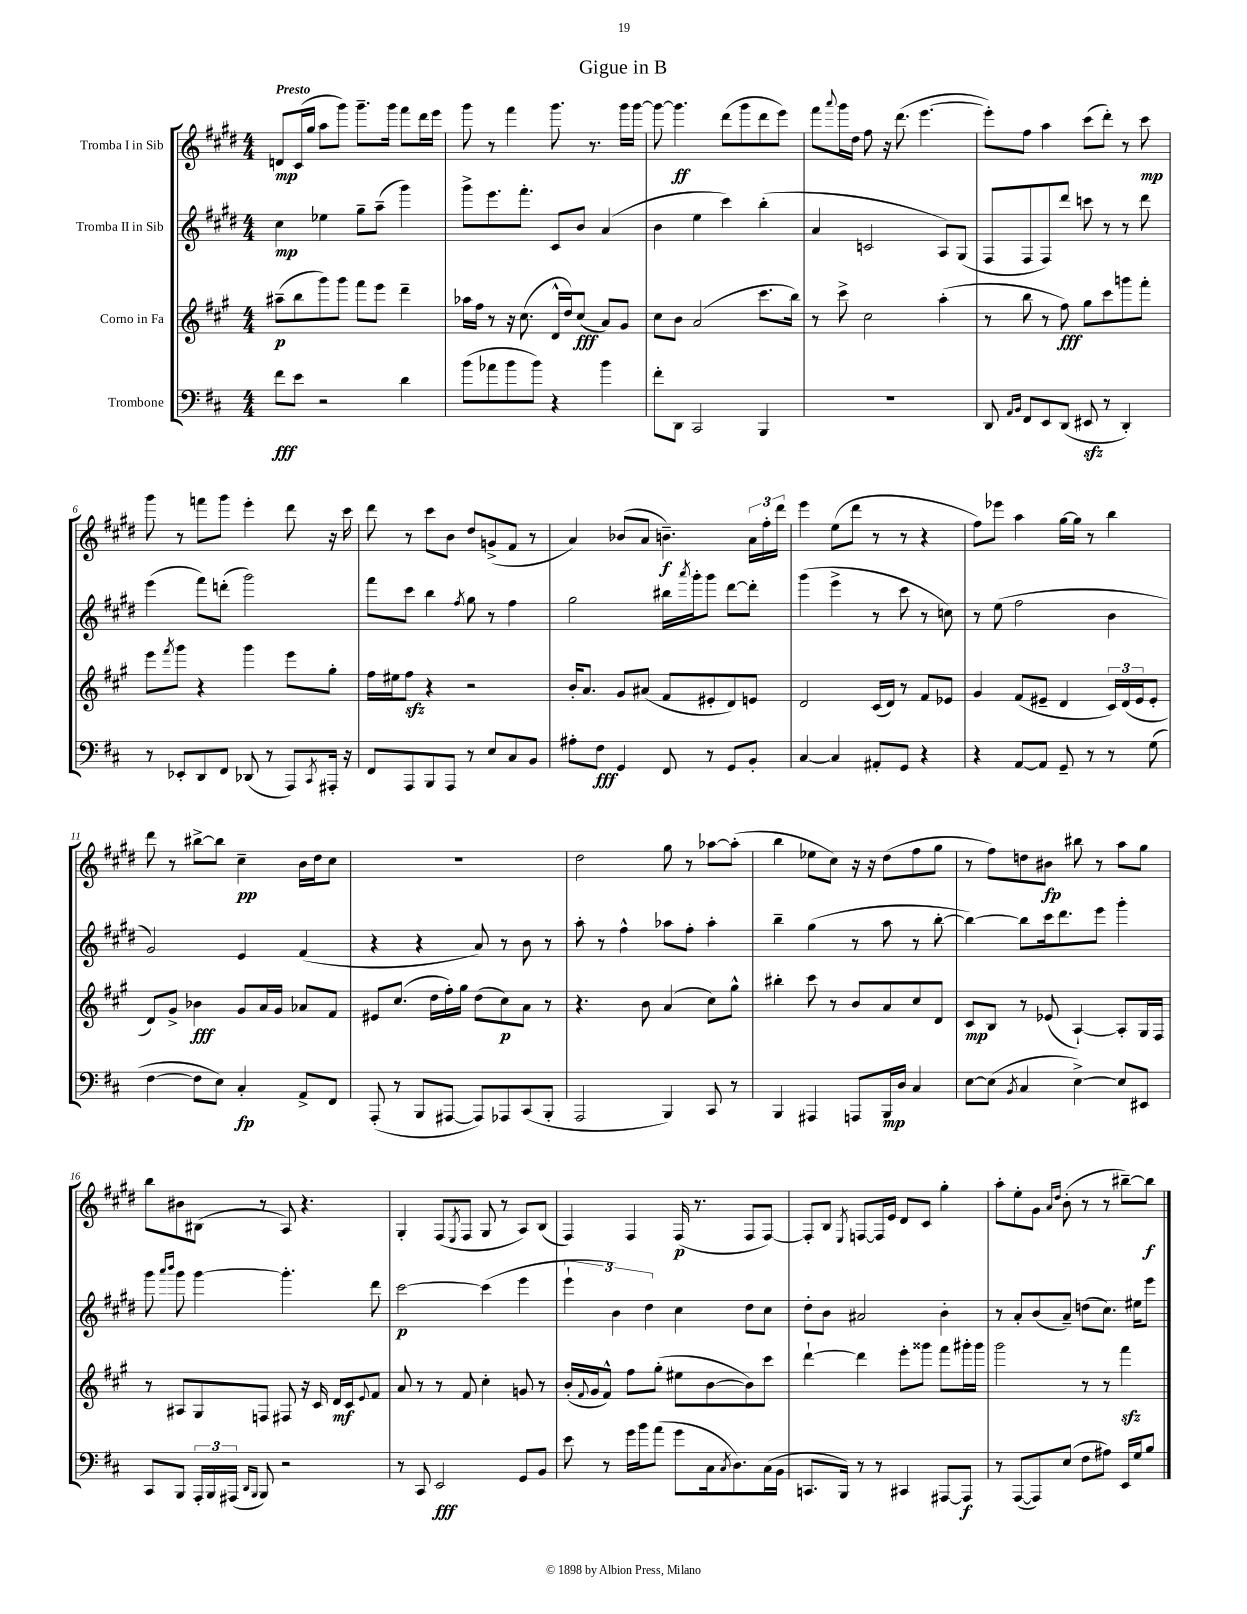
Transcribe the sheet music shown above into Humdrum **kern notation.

**kern	**kern	**kern	**kern
*staff4	*staff3	*staff2	*staff1
*clefF4	*clefG2	*clefG2	*clefG2
*k[f#c#]	*k[f#c#g#]	*k[f#c#g#d#]	*k[f#c#g#d#]
*M4/4	*M4/4	*M4/4	*M4/4
8f#	(8aa#~	4cc#	8d
8e	8bb	.	(16c#
.	.	.	16gg#
2r	8ggg#)	4ee-	8aa
.	8ggg#	.	8ggg#)
.	8fff#	8gg#~	8.ggg#~
.	8eee	(8aa~	.
.	.	.	16ggg#
4d	4ddd~	4ggg#)	8fff#
.	.	.	16ddd#
.	.	.	16eee
=	=	=	=
(8b	16aa-	8ggg#^	8ggg#
.	16ff#	.	.
8a-	8r	8.eee	8r
8b	16r	.	4fff#
.	(8.cc#	8.fff#'	.
8b)	.	.	.
4r	16d^^	8c#	8.ggg#
.	16dd)	.	.
.	(8cc#	8b	.
.	.	.	8.r
4b	8a)	(4a	.
.	8g#	.	16ggg#
.	.	.	[16ggg#
=	=	=	=
8f#'	8cc#	4b	8ggg#_
8DD	8b	.	4.ggg#]
2CC#	(2a	4ee	.
.	.	4ccc#)	(8ddd#
.	.	.	8ggg#
4BBB	8.ccc#	(4bb'	8ddd#
.	.	.	8eee)
.	16bb)	.	.
=	=	=	=
1r	8r	4a	8fff#
.	.	.	8qqaaa
.	8ccc#^	.	16ggg#
.	.	.	16dd#
.	2cc#	2c	8ff#
.	.	.	16r
.	.	.	(8.ddd#
.	.	.	[4.eee
.	(4aa'	8A)	.
.	.	(8G#	.
=	=	=	=
8DD	8r	8F#	8eee'])
16qqAA	.	.	.
16qqBB	.	.	.
8FF#	8bb	8F#	8ff#
8EE	8r	8F#)	4aa
(8DD	8ff#)	8ddd#	.
8EE#	8gg#	8ccc	(8ccc#
8r	8ccc#	8r	8ddd#')
4DD')	8ggg	8r	8r
.	8fff#'	8ddd#	8ccc#
=	=	=	=
8r	8eee	(4eee	8ggg#
.	8qfff#	.	.
8EE-'	8ggg#	.	8r
8DD	4r	8fff#)	8fff
8FF#	.	(8ddd'	8ggg#
(8DD-	4ggg#	2ggg#)	4eee'
8r	.	.	.
8AAA)	8eee	.	8ddd#
8qCC#	.	.	.
16AAA#'	8gg#'	.	16r
16r	.	.	16ccc#
=	=	=	=
8FF#	16ff#	8fff#	8ddd#
.	16ee#	.	.
8AAA	8ff#	8ccc#	8r
8BBB	4r	4bb	8ccc#
8AAA	.	.	8b
.	.	8qff#	.
8r	2r	8gg#	8dd#
8E	.	8r	(8g^
8C#	.	4ff#	8f#
8BB	.	.	8r
=	=	=	=
8A#'	16b'	2gg#	4a)
.	8.a	.	.
8F#	.	.	.
4GG	8g#	.	(8b-
.	(8a#	.	8a
8FF#	8f#	16bb#	4.b~)
.	.	8qaaa	.
.	.	16ggg#'	.
8r	8e#'	8ggg#	.
8GG	8d)	[8ddd#	.
8BB'	8e	8ddd#']	24a
.	.	.	24ff#'
.	.	.	24ddd#
=	=	=	=
[4C#	2d	(4ggg#	4eee
4C#]	.	4eee^	(8ee
.	.	.	8ddd#
8AA#'	(16c#	8r	8r
.	16d)	.	.
8GG	8r	8ccc#	8r
4r	8f#	8r	4r
.	8e-	8cc)	.
=	=	=	=
4r	4g#	8r	8ff#)
.	.	(8ee	8eee-
[8AA	(8f#	2ff#	4aa
8AA]	8e#~	.	.
8GG~	4d	.	[16gg#
.	.	.	16gg#]
8r	.	.	8r
8r	24c#)	4b	4bb
.	(24d	.	.
.	24e#	.	.
(8G	8e#'	.	.
=	=	=	=
[4F#	8d)	2g#)	8ddd#
.	8g#^	.	8r
8F#]	4b-	.	[8bb#^
8E)	.	.	8bb#]
4C#'	8g#	4e	4cc#~
.	16a	.	.
.	16g#	.	.
8AA^	8a-	(4f#	16b
.	.	.	16dd#
8FF#	8f#	.	8cc#
=	=	=	=
(8AAA'	8e#	4r	1r
8r	(8.cc#	.	.
8BBB	.	4r	.
.	16dd	.	.
[8AAA#	16ff#')	.	.
.	16gg#	.	.
8AAA#])	(8dd	8a)	.
8AAA-	8cc#)	8r	.
(8CC#	8a	8b	.
8BBB'	8r	8r	.
=	=	=	=
2AAA	4.r	8aa'	2dd#
.	.	8r	.
.	.	4ff#^^	.
.	8b	.	.
4BBB)	(4a	8aa-	8gg#
.	.	8ff#'	8r
8CC#	8cc#)	4aa-'	[8aa-
8r	8gg#^^	.	(8aa-']
=	=	=	=
4BBB	4bb#'	4bb~	4bb
4AAA#	8ccc#	(4gg#	8ee-
.	8r	.	8cc#)
8AAA	8b	8r	16r
.	.	.	16r
16BBB	8a	8aa	(8dd#
16D	.	.	.
4C#	8cc#	8r	8ff#
.	8d	[8bb'	8gg#
=	=	=	=
[8E	8c#	4bb_)	8r
(8E]	8B	.	8ff#)
8qBB	.	.	.
4C#	8r	8bb]	8dd
.	(8e-	16ccc#	8b#
.	.	8.ddd#	.
[4E^)	[4A`)	.	8bb#
.	.	8eee	8r
8E]	8A']	4ggg#'	8aa
8EE#	16G#	.	8gg#
.	16F#	.	.
=	=	=	=
8CC#	8r	8ggg#	8bb
.	.	16qqaaa	.
.	.	16qqbbb	.
8BBB	8A#	8ggg#	8b#
24AAA'	8G#	[4ggg#	(8B#
24BBB	.	.	.
(24AAA#	.	.	.
16qqDD	.	.	.
16qqBBB	.	.	.
8BBB)	8F	.	8r
2r	8F#	4.ggg#']	8A)
.	16r	.	4.r
.	16c#	.	.
.	16d	.	.
.	16c#	.	.
.	8qqe	.	.
.	8f#	8ddd#	.
=	=	=	=
8r	8a	[2ccc#	4G#'
8CC#	8r	.	.
2EE	8r	.	(8F#
.	.	.	8qE
.	8f#	.	8F#
.	4cc#'	(4ccc#]	8G#
.	.	.	8r
8GG	8g	4eee	8A)
8BB	8r	.	(8B
=	=	=	=
8e	(16b'	6eee`	4F#)
.	8qqf#	.	.
.	16g#	.	.
8r	8f#^^)	.	.
.	.	6b)	.
16g	8ff#	.	4F#
16b	.	.	.
.	.	6dd#	.
(8a	(8gg#'	.	.
8g	8ee#	4cc#	(16F#
.	.	.	8.r
16C#	[8b	.	.
8qC#	.	.	.
8.D)	.	.	.
.	8b])	8dd#	8F#
(16C#	8ccc#	8cc#	[8F#)
16BB	.	.	.
=	=	=	=
8.CC	[4ddd`	8dd#'	8F#']
.	.	8b	8B
16BBB)	.	.	.
.	.	.	8qE
8r	4ddd]	2a#	[8F
8r	.	.	16F]
.	.	.	16e
4CC#	8eee'	.	8d#
.	8ggg##	.	8c#
[8AAA#	8fff#	4b'	4gg#'
8AAA#]	16ggg#'	.	.
.	16ggg#	.	.
=	=	=	=
8r	2ggg#	8r	8aa'
([8AAA	.	8a'	8ee'
8AAA])	.	(8b	8g#
.	.	.	16qqa
.	.	.	16qqdd#
(8E	.	8a~)	(8b'
8F#	8r	(8dd	8r
8A#)	8r	8.cc#)	8r
16EE	4fff#	.	[8bb#~)
16G	.	16ee#	.
8B	.	8eee	8bb#]
==	==	==	==
*-	*-	*-	*-
